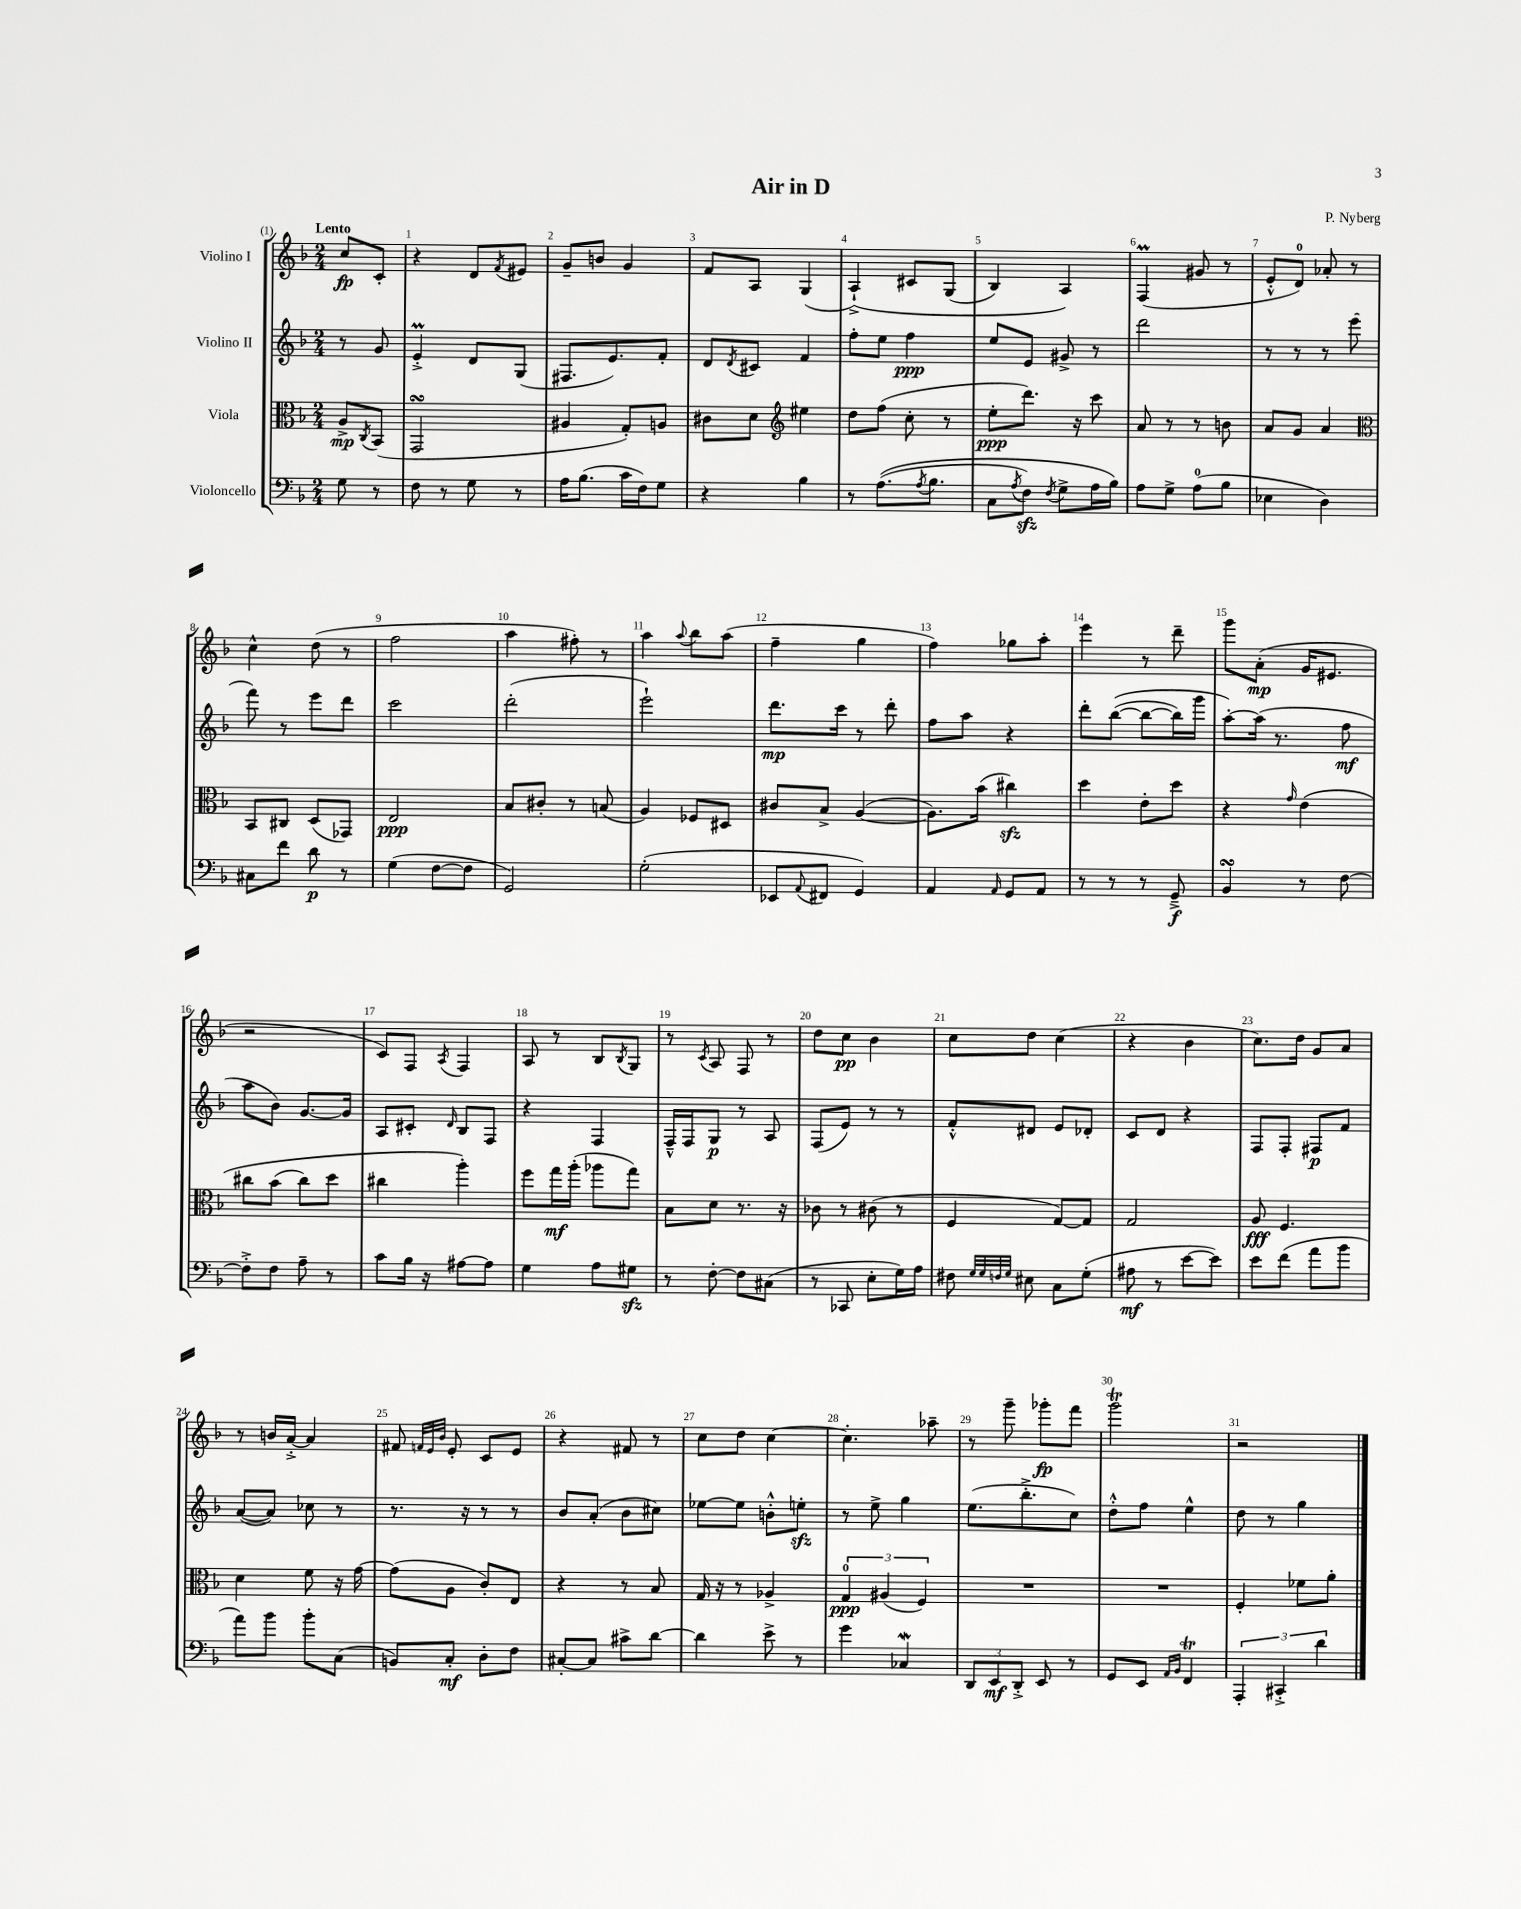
\header { title = "Air in D" composer = "P. Nyberg" }
<<
\new StaffGroup <<
\new Staff = "s0" \with { instrumentName = "Violino I" } {
    \clef treble \key f \major \numericTimeSignature \time 2/4 \partial 4 \tempo "Lento"
    c''8\fp c'8-. |
    r4 d'8 \acciaccatura { f'8 } eis'8 |
    g'8-- b'8 g'4 |
    f'8 a8 g4( |
    a4-!->)\( cis'8 g8( |
    bes4) a4\) |
    f4\prall( gis'8 r8 |
    e'8-.-^ d'8-0) aes'8-. r8 |
    c''4-^ d''8( r8 |
    f''2 |
    a''4 fis''8-.) r8 |
    a''4 \appoggiatura { a''8 } bes''8 a''8( |
    f''4-- g''4 |
    f''4) ges''8 a''8-. |
    e'''4 r8 d'''8-- |
    g'''8 a'8-.\mp( g'16 eis'8. |
    r2 |
    c'8) f8 \acciaccatura { a8 } f4 |
    a8 r8 bes8 \acciaccatura { bes8 } g8 |
    r8 \acciaccatura { c'8 } a8 f8 r8 |
    d''8 c''8\pp bes'4 |
    c''8 d''8 c''4( |
    r4 bes'4 |
    c''8.) d''16 g'8 a'8 |
    r8 b'16 a'16~-.-> a'4 |
    fis'8 \grace { f'32 e'32 bes'32 } e'8-. c'8 e'8 |
    r4 fis'8 r8 |
    c''8 d''8 c''4~ |
    c''4.-. aes''8-- |
    r8 g'''8-- ges'''8-.\fp f'''8 |
    g'''2\trill |
    r2 \bar "|." |
}
\new Staff = "s1" \with { instrumentName = "Violino II" } {
    \clef treble \key f \major \numericTimeSignature \time 2/4 \partial 4
    r8 g'8 |
    e'4-.->\prall d'8 g8( |
    fis8. e'8.) f'8-. |
    d'8 \acciaccatura { d'8 } cis'8 f'4 |
    f''8-. e''8 f''4\ppp |
    e''8 e'8 gis'8-> r8 |
    d'''2 |
    r8 r8 r8 e'''8( |
    f'''8) r8 e'''8 d'''8 |
    c'''2 |
    d'''2-.( |
    e'''2-!) |
    d'''8.\mp c'''16 r8 d'''8-. |
    f''8 a''8 r4 |
    d'''8-. bes''8~(\( bes''8~ bes''16) g'''16 |
    a''8~-.\) a''16( r8. f''8\mf |
    a''8 bes'8) g'8.~ g'16 |
    a8 cis'8-. \grace { d'16 } bes8 f8 |
    r4 f4 |
    f16---^ f16 g8\p r8 a8 |
    f8( e'8) r8 r8 |
    f'8-.-^ dis'8 e'8 des'8-. |
    c'8 d'8 r4 |
    f8 f8-. fis8\p f'8 |
    a'8~( a'8) ces''8 r8 |
    r8. r16 r8 r8 |
    bes'8 a'8-.( bes'8 cis''8) |
    ees''8~ ees''8 b'8-.-^ e''8-.\sfz |
    r8 e''8-> g''4 |
    e''8.( bes''8.-.-> c''8) |
    d''8-.-^ f''8 e''4-^ |
    d''8 r8 g''4 \bar "|." |
}
\new Staff = "s2" \with { instrumentName = "Viola" } {
    \clef alto \key f \major \numericTimeSignature \time 2/4 \partial 4
    a8->\mp \acciaccatura { c8 } bes,8( |
    g,2\turn |
    ais4 g8-.) a8 |
    cis'8 d'8 \clef treble eis''4 |
    d''8 f''8( c''8-. r8 |
    e''8-.\ppp d'''8.) r16 c'''8 |
    a'8 r8 r8 b'8 |
    a'8 g'8 a'4 |
    \clef alto bes,8 cis8 d8( ges,8) |
    e2\ppp |
    bes8 cis'8-. r8 b8( |
    a4) fes8 dis8 |
    cis'8 bes8-> a4~( |
    a8.) bes'16( cis''4\sfz) |
    d''4 e'8-. d''8 |
    r4 \grace { g'16 } e'4\( |
    cis''8 bes'8( cis''8) d''8 |
    cis''4 a''4-.\) |
    f''8 g''16\mf a''16-.( aes''8 g''8) |
    bes8 d'8 r8. r16 |
    ces'8 r8 cis'8( r8 |
    f4 g8~) g8 |
    g2 |
    a8\fff f4. |
    d'4 f'8 r16 g'16~ |
    g'8( a8 c'8-.) e8 |
    r4 r8 bes8 |
    g16 r16 r8 aes4-> |
    \tuplet 3/2 { g4-0\ppp ais4( f4) } |
    R2 |
    R2 |
    f4-. fes'8 a'8-. \bar "|." |
}
\new Staff = "s3" \with { instrumentName = "Violoncello" } {
    \clef bass \key f \major \numericTimeSignature \time 2/4 \partial 4
    g8 r8 |
    f8 r8 g8 r8 |
    a16 bes8.( c'16 f16) g8 |
    r4 bes4 |
    r8 a8.(\( \acciaccatura { a8 } bes8. |
    c8 \acciaccatura { a8 } f8\sfz) \acciaccatura { f8 } g8-> a16 bes16\) |
    a8 g8-> a8-0( bes8 |
    ees4 d4) |
    cis8 f'8 d'8\p r8 |
    g4( f8~ f8 |
    g,2) |
    g2-.( |
    ees,8 \appoggiatura { a,8 } fis,8 g,4) |
    a,4 \grace { a,16 } g,8 a,8 |
    r8 r8 r8 g,8--->\f |
    bes,4\turn r8 f8~ |
    f8-.-> f8 a8-- r8 |
    c'8 bes16 r16 ais8~ ais8 |
    g4 a8 gis8\sfz |
    r8 f8~-. f8 cis8( |
    r8 ces,8 e8-. g16) a16 |
    fis8 \grace { g32 g32 f32 g32 } eis8 c8 g8-.( |
    ais8\mf r8 e'8~ e'8) |
    e'8 f'8( a'8 bes'8 |
    a'8) bes'8 bes'8-. c8( |
    b,8) c8-.\mf d8-. f8 |
    cis8~-. cis8 cis'8-> d'8~ |
    d'4 e'8-> r8 |
    g'4 ces4\mordent |
    \tuplet 3/2 { d,8 e,8\mf d,8-.-> } e,8 r8 |
    g,8 e,8 \grace { a,16 bes,16 } f,4\trill |
    \tuplet 3/2 { a,,4-. cis,4-.-> d'4 } \bar "|." |
}
>>
>>
\layout { \context { \Score \override BarNumber.break-visibility = ##(#f #t #t) barNumberVisibility = #all-bar-numbers-visible } }
